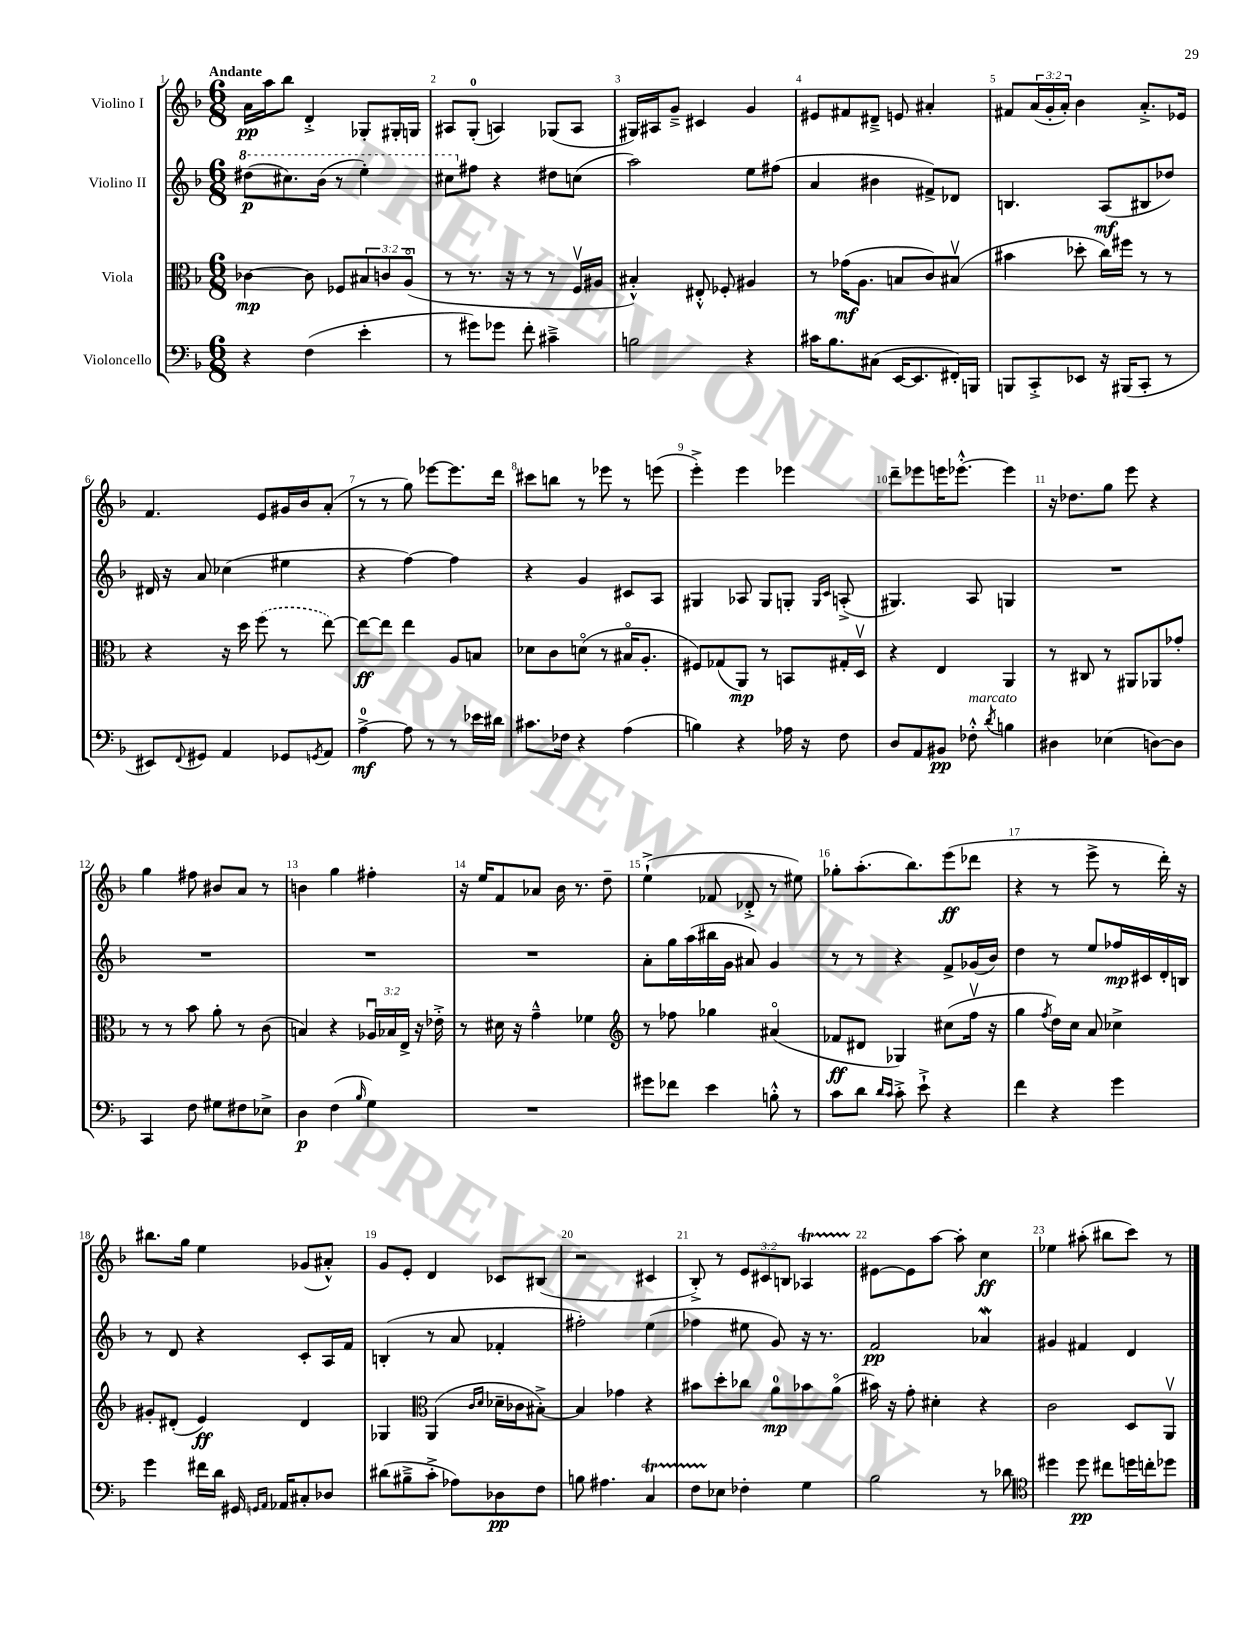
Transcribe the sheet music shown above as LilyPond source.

<<
\new StaffGroup <<
\new Staff = "s0" \with { instrumentName = "Violino I" } {
    \clef treble \key f \major \numericTimeSignature \time 6/8 \override Staff.TupletNumber.text = #tuplet-number::calc-fraction-text \tempo "Andante"
    a'16\pp a''16 bes''8 d'4-.-> ges8-. gis16-. g16 |
    ais8 g8-0-.( a4) ges8( a8 |
    gis16) ais16 g'8---> cis'4 g'4 |
    eis'8 fis'8 dis'8---> e'8 ais'4-. |
    fis'8 \tuplet 3/2 { a'16( g'16-. a'16-.) } bes'4 a'8.-.-> ees'16 |
    f'4. e'8 gis'16 bes'16 a'8-.( |
    r8 r8 g''8) ees'''8~ ees'''8. d'''16 |
    cis'''8 b''8 r8 ees'''8 r8 e'''8( |
    e'''4-.->) e'''4 ees'''4 |
    d'''8-- ees'''8 e'''16 ees'''8.~-.-^ ees'''4 |
    r16 des''8. g''8 e'''8 r4 |
    g''4 fis''8 bis'8 a'8 r8 |
    b'4 g''4 fis''4-. |
    r16 e''16 f'8 aes'8 bes'16 r8. d''8-- |
    e''4-!->( fes'8 des'8-.-> r8 eis''8) |
    ges''8-. a''8.-.( bes''8.) e'''8\ff( des'''8 |
    r4 r8 e'''8-> r8 d'''16-.) r16 |
    bis''8. g''16 e''4 ges'8( ais'8-.-^) |
    g'8 e'8-. d'4 ces'8 bis8( |
    r2 cis'4 |
    bes8-.->) r8 \tuplet 3/2 { e'8 cis'8 b8 } aes4\startTrillSpan |
    eis'8~\stopTrillSpan eis'8 a''8~ a''8-. c''4\ff |
    ees''4 ais''8-.( bis''8 c'''8) r8 \bar "|." |
}
\new Staff = "s1" \with { instrumentName = "Violino II" } {
    \clef treble \key f \major \numericTimeSignature \time 6/8
    \ottava #1 dis'''8\p( cis'''8.) bes''16( r8 e'''4-.) |
    cis'''8 \ottava #0 fis''8 r4 dis''8 c''!8( |
    a''2) e''8 fis''8( |
    a'4 bis'4 fis'8->) des'8 |
    b4. a8\mf( bis8 des''8) |
    dis'16 r16 a'8 ces''4( eis''4 |
    r4 f''4~) f''4 |
    r4 g'4 cis'8 a8 |
    gis4 aes8 gis8 g8-. \grace { g16 c'16 } a8-.->( |
    gis4.) a8 g4 |
    R2. |
    R2. |
    R2. |
    R2. |
    a'8-. g''16 a''16( bis''16 g'16 ais'8) g'4 |
    r8 r8 r4 f'8-> ges'16( bes'16) |
    d''4 r8 e''8 fes''16\mp cis'16 d'16-. b16 |
    r8 d'8 r4 c'8-. a16 f'16 |
    b4-.( r8 a'8 fes'4-. |
    fis''2-.) e''4( |
    fes''4 eis''8 g'8) r16 r8. |
    f'2\pp aes'4\mordent |
    gis'4 fis'4 d'4 \bar "|." |
}
\new Staff = "s2" \with { instrumentName = "Viola" } {
    \clef alto \key f \major \numericTimeSignature \time 6/8 \override Staff.TupletNumber.text = #tuplet-number::calc-fraction-text
    ces'4~\mp ces'8 fes8 \tuplet 3/2 { bis8 c'8 a8\flageolet( } |
    r8 r8. r16 r8 r8 f16\upbow ais16 |
    bis4-.-^) eis8-.-^ fes8-. ais4 |
    r8 ges'16\mf( a8. b8 c'8) bis8\upbow( |
    bis'4 des''8-. c''16) fis''16 r8 r8 |
    r4 r16 d''16 \once \slurDashed f''8( r8 e''8~) |
    e''8~\ff e''8 e''4 a8 b8 |
    des'8 c'8 d'8\flageolet( r8 bis16\flageolet a8.-. |
    fis8) ges8( a,8\mp) r8 b,8 gis16-. d16\upbow |
    r4 e4 a,4 |
    r8 cis8 r8 ais,8 aes,8 ges'8-. |
    r8 r8 bes'8 a'8-. r8 c'8( |
    b4) r4 \tuplet 3/2 { aes16\downbow bes16 e16-> } r16 ees'16-.-> |
    r8 dis'16 r16 g'4---^ fes'4 |
    \clef treble r8 fes''8 ges''4 ais'4\flageolet( |
    fes'8\ff dis'8 ges4) cis''8( f''16\upbow r16 |
    g''4 \acciaccatura { f''8 } d''16) c''16 a'8 ces''4-> |
    gis'8-. dis'8-.( e'4\ff) dis'4 |
    ges4 \clef alto a,4( \grace { c'16 d'16 } des'16-- ces'16 bis8~-.->) |
    bis4 ges'4 r4 |
    bis'8 d''8-. ces''8 a'8-0\mp bes'8 a'8\flageolet( |
    bis'16) r16 g'8-. dis'4-. r4 |
    c'2 d8 a,8\upbow \bar "|." |
}
\new Staff = "s3" \with { instrumentName = "Violoncello" } {
    \clef bass \key f \major \numericTimeSignature \time 6/8
    r4 f4( e'4-. |
    r8 gis'8) ges'8 f'8-. cis'4---> |
    b2 r4 |
    cis'16 bes8. cis8( e,16~ e,8. fis,16-.) b,,16 |
    b,,8 c,8-.-> ees,8 r16 bis,,16( c,8-. r8 |
    eis,8) \appoggiatura { f,8 } gis,8 a,4 ges,8 \acciaccatura { g,8 } a,8 |
    a4-0~->\mf a8 r8 r8 ees'16 dis'16 |
    cis'8. fes16 r4 a4( |
    b4) r4 aes16 r16 f8 |
    d8 a,8 bis,8\pp fes8-.-^^\markup { \italic "marcato" } \acciaccatura { d'8 } b4 |
    dis4 ees4( d8~) d8 |
    c,4 f8 gis8 fis8 ees8-> |
    d4\p f4( \grace { bes16 } g4) |
    R2. |
    gis'8 fes'8 e'4 b8-.-^ r8 |
    c'8 d'8 \grace { d'16 c'16 } c'8-.-> e'8-!-> r4 |
    f'4 r4 g'4 |
    g'4 fis'16 d'16 gis,16 \grace { g,16 a,16 } aes,16 cis8-. des8 |
    dis'8( bis8---> c'8-.-> aes8) des8\pp f8 |
    b8 ais4. c4\startTrillSpan |
    f8 ees8\stopTrillSpan fes4-. g4 |
    bes2 r8 des'8 |
    \clef tenor dis''4 dis''8\pp cis''8 d''16 c''16-. des''8 \bar "|." |
}
>>
>>
\layout { \context { \Score \override BarNumber.break-visibility = ##(#f #t #t) barNumberVisibility = #all-bar-numbers-visible } }
